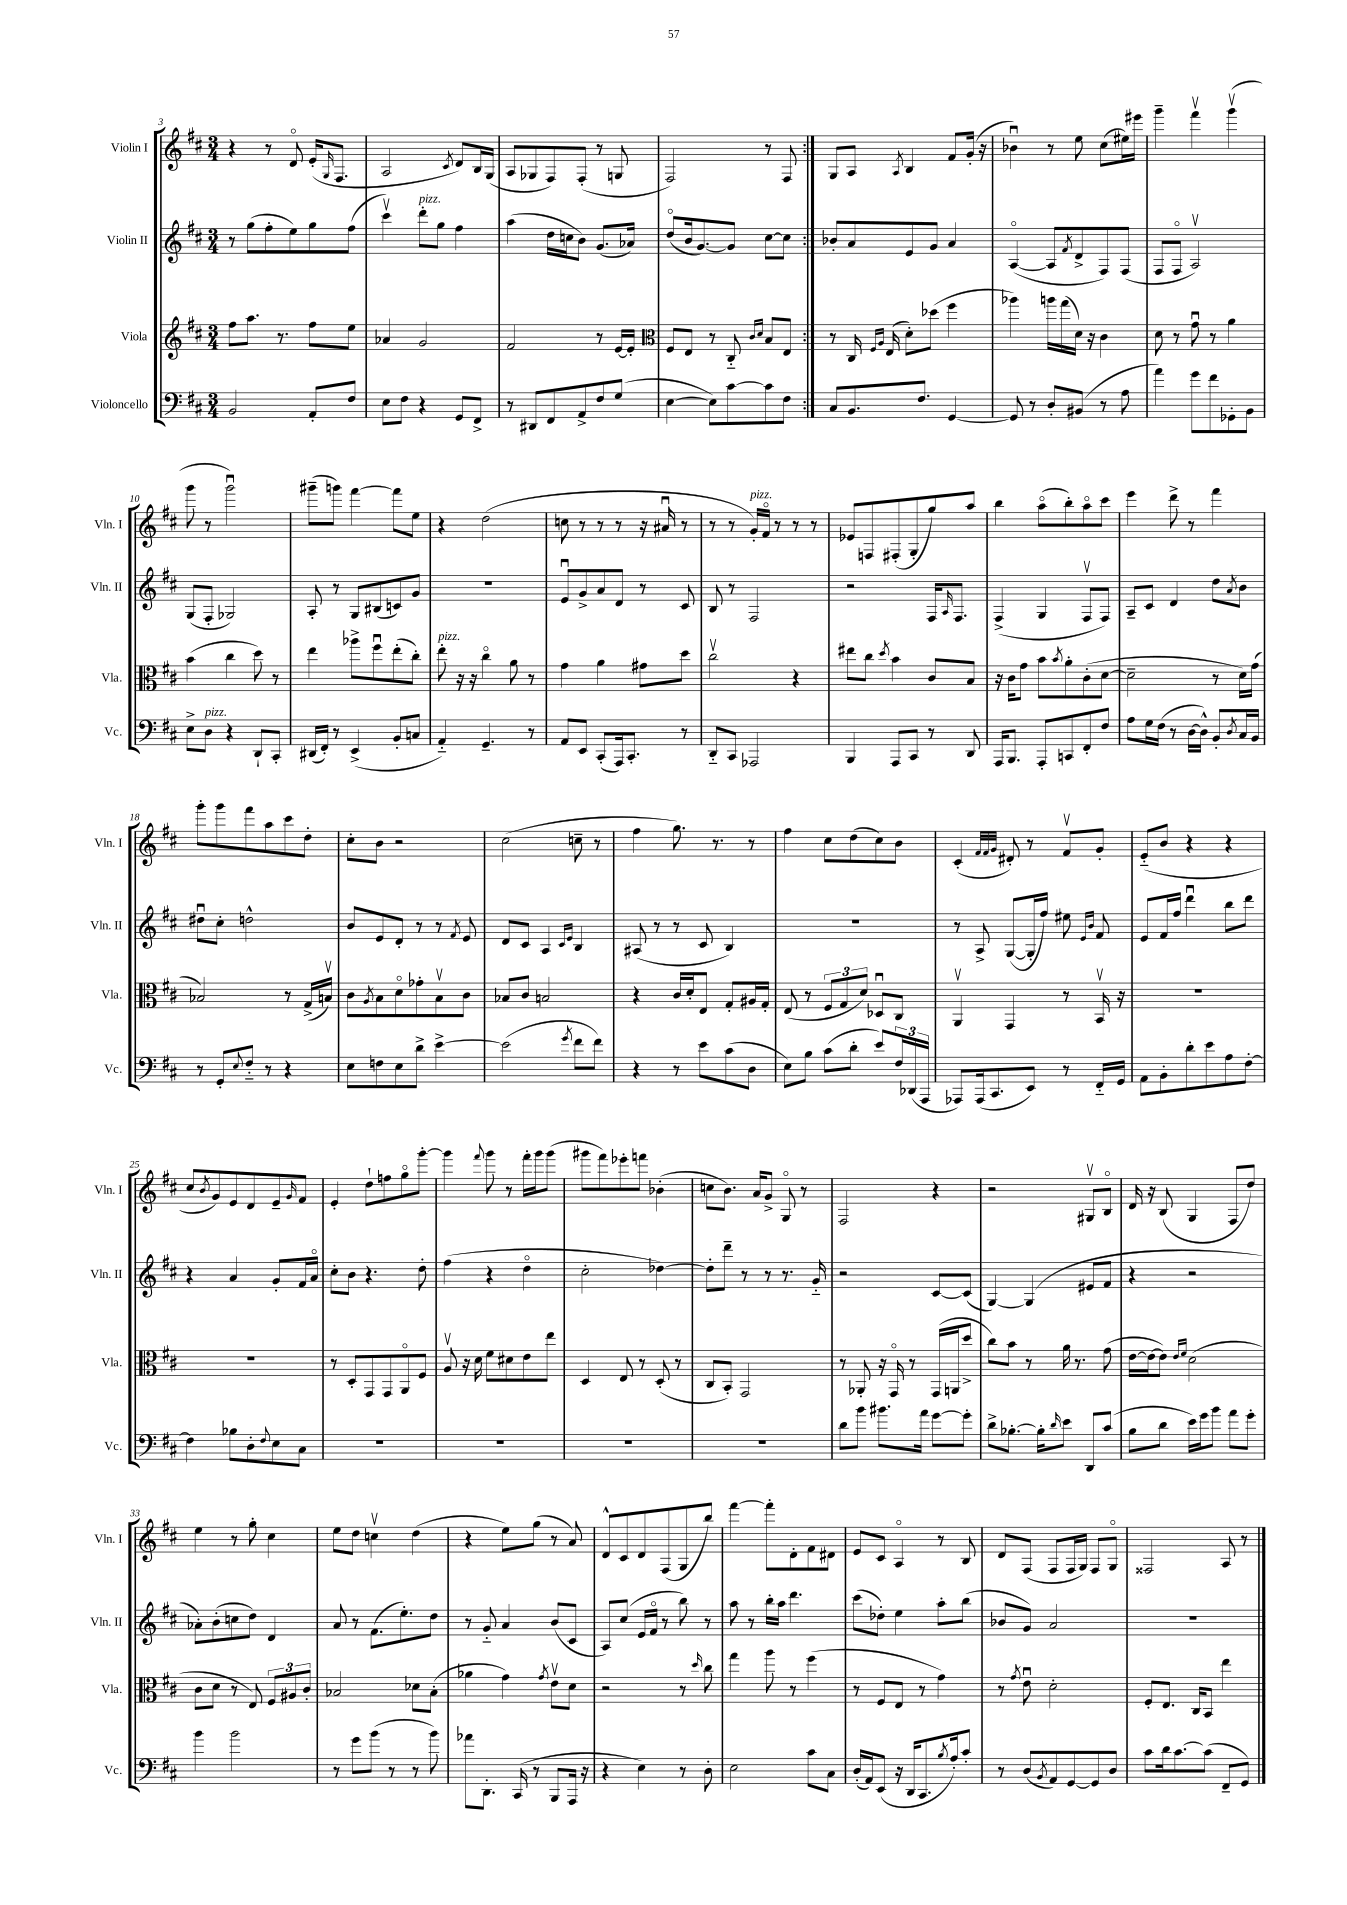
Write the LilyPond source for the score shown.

<<
\new StaffGroup <<
\new Staff = "s0" \with { instrumentName = "Violin I" shortInstrumentName = "Vln. I" } {
    \clef treble \key d \major \numericTimeSignature \time 3/4
    \repeat volta 2 { r4 r8 d'8\flageolet e'16-.( \grace { g16 } fis8. |
    a2 \acciaccatura { cis'8 } d'8) b16 g16( |
    a8 ges8 fis8) fis8-.( r8 g8 |
    fis2) r8 fis8 | }
    g8 a8 \acciaccatura { a8 } b4 fis'8 g'16-.( r16 |
    bes'4\downbow) r8 e''8 cis''8( eis''16) eis'''16 |
    g'''4-- fis'''4\upbow g'''4\upbow( |
    g'''8 r8 g'''2\downbow) |
    gis'''8--( g'''8) fis'''4~ fis'''8 e''8 |
    r4 d''2( |
    c''8 r8 r8 r8 r16 ais'16\downbow r8 |
    r8 r8 g'16-.^\markup { \italic "pizz." }) fis'16\flageolet r8 r8 r8 |
    ees'8 f8 fis8-.( g8-. g''8) a''8 |
    b''4 a''8\flageolet( b''8-.) a''8\flageolet cis'''8 |
    e'''4 d'''8-> r8 fis'''4 |
    g'''8-. g'''8 fis'''8 a''8 cis'''8 d''8-. |
    cis''8-. b'8 r2 |
    cis''2( c''8-- r8 |
    fis''4 g''8.) r8. r8 |
    fis''4 cis''8 d''8( cis''8) b'8 |
    cis'4-.( \grace { fis'32 fis'32 g'32 } dis'8-.) r8 fis'8\upbow g'8-. |
    e'8-_( b'8 r4 r4 |
    cis''8 \acciaccatura { b'8 } g'8) e'8 d'8 e'8-- \grace { g'16 } fis'8 |
    e'4-. d''8-! f''8 g''8\flageolet g'''8~-. |
    g'''4 \appoggiatura { fis'''8 } g'''8 r8 fis'''16-. g'''16 g'''8( |
    gis'''8 fis'''8) ees'''8-. f'''8 bes'4-.( |
    c''8 b'8.) a'16 g'8-> g8\flageolet r8 |
    fis2 r4 |
    r2 gis8\upbow b8\flageolet |
    d'16 r16 b8( g4 fis8 d''8) |
    e''4 r8 g''8-. cis''4 |
    e''8 d''8 c''4\upbow d''4( |
    r4 e''8) g''8( r8 a'8) |
    d'8-^ cis'8 d'8 fis8( g8 b''8) |
    fis'''4~ fis'''8-. d'8-. fis'8 dis'8 |
    e'8 cis'8 a4\flageolet r8 b8 |
    d'8 fis8( fis8 fis16 g16) fis8 g8\flageolet |
    fisis2 a8 r8 \bar "|." |
}
\new Staff = "s1" \with { instrumentName = "Violin II" shortInstrumentName = "Vln. II" } {
    \clef treble \key d \major \numericTimeSignature \time 3/4
    \repeat volta 2 { r8 g''8( fis''8-. e''8) g''8 fis''8( |
    cis'''4\upbow) d'''8-.^\markup { \italic "pizz." } g''8 fis''4 |
    a''4( d''16 c''16 b'8) g'8.( aes'16) |
    d''8\flageolet( b'16 g'8.~) g'8 cis''8~ cis''8 | }
    bes'8-. a'8 e'8 g'8 a'4 |
    a4~\flageolet( a8 \acciaccatura { fis'8 } d'8-> fis8) fis8( |
    fis8 fis8\flageolet a2\upbow) |
    g8( fis8-. ges2) |
    a8-. r8 g8 bis8( c'8) g'8 |
    R2. |
    e'8\downbow g'8-> a'8 d'8 r8 cis'8 |
    b8 r8 fis2 |
    r2 fis16 \grace { a16 } fis8. |
    fis4->( g4 fis8\upbow fis8) |
    a8-- cis'8 d'4 d''8 \acciaccatura { a'8 } b'8 |
    dis''8\downbow cis''8-. d''2-^ |
    b'8 e'8 d'8-. r8 r8 \acciaccatura { fis'8 } e'8 |
    d'8 cis'8 a4 \grace { cis'16 e'16 } b4 |
    ais8( r8 r8 cis'8 b4) |
    R2. |
    r8 a8-> g8~( g16-. fis''16) eis''8 \grace { e'16 b'16 } fis'8 |
    e'8 fis'16 fis''16 d'''4\downbow b''8 d'''8 |
    r4 a'4 g'8-. fis'16 a'16\flageolet |
    cis''8-. b'8 r4. d''8-. |
    fis''4( r4 d''4\flageolet |
    cis''2-. des''4~) |
    des''8-. d'''8-- r8 r8 r8. g'16-_ |
    r2 cis'8~ cis'8( |
    g4~) g4( eis'8 fis'8 |
    r4 r2 |
    aes'8-.) b'8-.( c''8 d''8) d'4 |
    a'8 r8 fis'8.( e''8.-.) d''8 |
    r8 g'8-_ a'4 b'8( cis'8 |
    a8) cis''8( e'16 fis'16\flageolet r8 b''8) r8 |
    a''8 r8 b''16-. a''16 d'''4. |
    cis'''8( des''8-.) e''4 a''8-. b''8( |
    bes'8 g'8) a'2 |
    R2. \bar "|." |
}
\new Staff = "s2" \with { instrumentName = "Viola" shortInstrumentName = "Vla." } {
    \clef treble \key d \major \numericTimeSignature \time 3/4
    \repeat volta 2 { fis''8 a''8. r8. fis''8 e''8 |
    aes'4 g'2 |
    fis'2 r8 e'16~ e'16-. |
    \clef alto fis8 e8 r8 cis8-_ \grace { cis'16 d'16 } b8 e8 | }
    r8 cis16 \grace { fis16 a16 } e16( d'8-.) des''8( fis''4 |
    aes''4) a''16 g''16( d'16) r16 cis'4 |
    d'8 r8 g'8\downbow r8 a'4 |
    b'4( cis''4 d''8) r8 |
    e''4 aes''8-> fis''8\downbow e''8-.( cis''8-.) |
    e''8-.^\markup { \italic "pizz." } r16 r16 cis''4\flageolet a'8 r8 |
    g'4 a'4 gis'8 d''8 |
    cis''2\upbow r4 |
    eis''8 cis''8 \acciaccatura { d''8 } b'4 cis'8 b8 |
    r16 cis'16 g'8 b'8 \acciaccatura { b'8 } a'8-. cis'8-.( d'8~ |
    d'2-- r8 d'16) g'16( |
    bes2) r8 g16->( b16\upbow) |
    cis'8 \acciaccatura { a8 } b8 d'8\flageolet ges'8-. b8\upbow cis'8 |
    bes8 cis'8 b2 |
    r4 cis'16 d'16-. e8 g8-. ais16 g16-. |
    e8( r8 \tuplet 3/2 { fis8 g8 d'8) } des8\downbow cis8 |
    a,4\upbow g,4 r8 b,16\upbow r16 |
    R2. |
    R2. |
    r8 d8-. g,8 g,8 a,8\flageolet fis8 |
    a8\upbow r16 d'16 fis'8 dis'8 e'8 e''8 |
    d4 e8 r8 d8-.( r8 |
    cis8 b,8-.) g,2 |
    r8 aes,8-. r16 g,16\flageolet r8 g,16( a,16 d''8-> |
    cis''8) b'8 r8 a'16 r8. g'8( |
    e'16~ e'16~ e'8) \grace { e'16 fis'16 } d'2( |
    cis'8 d'8 r8 e8) \tuplet 3/2 { fis8 ais8 cis'8-. } |
    bes2 des'8 bes8-.( |
    aes'4 g'4) \acciaccatura { g'8 } e'8\upbow d'8 |
    r2 r8 \grace { d''16 } cis''8 |
    g''4 a''8 r8 fis''4( |
    r8 fis8 e8 r8 g'4) |
    r8 \acciaccatura { g'8 } e'8\downbow d'2-. |
    fis8-. e8. cis16 b,8 e''4 \bar "|." |
}
\new Staff = "s3" \with { instrumentName = "Violoncello" shortInstrumentName = "Vc." } {
    \clef bass \key d \major \numericTimeSignature \time 3/4
    \repeat volta 2 { b,2 a,8-. fis8 |
    e8 fis8 r4 g,8 fis,8-> |
    r8 dis,8 fis,8 a,8-> fis8 g8( |
    e4~ e8) cis'8~ cis'8 fis8 | }
    cis8 b,8. fis8. g,4~ |
    g,8 r8 d8-. bis,8( r8 a8 |
    a'4) g'8 fis'8 ges,8-. b,8 |
    e8-> d8^\markup { \italic "pizz." } r4 d,8-! cis,8-. |
    dis,16( fis,16-.) r8 e,4->( b,8-. c8 |
    a,4-_) g,4.-- r8 |
    a,8 e,8 cis,8-.( a,,16) cis,8.-. r8 |
    d,8-_ cis,8 aes,,2 |
    b,,4 a,,8 cis,8 r8 d,8 |
    a,,16 b,,8. a,,8-. c,8 fis,8-. fis8 |
    a8 g16 fis16( r8 d16~ d16-^) b,8-. \acciaccatura { d8 } cis16 b,16 |
    r8 g,8-. \appoggiatura { e8 } fis8-_ r8 r4 |
    e8 f8 e8 d'8-> e'4~-> |
    e'2( \acciaccatura { g'8 } fis'8 fis'8) |
    r4 r8 e'8 cis'8( d8 |
    e8) b8 cis'8( d'8-. e'8) \tuplet 3/2 { fis16 des,16( a,,16 } |
    aes,,8) aes,,16( cis,8. e,8) r8 fis,16-_ g,16 |
    a,8 b,8-. d'8-. e'8 a8 fis8~-. |
    fis4 bes8 d8-. \appoggiatura { fis8 } e8 cis8 |
    R2. |
    R2. |
    R2. |
    R2. |
    d'8 b'8 bis'8. a'16 g'8~ g'8-. |
    d'8-> bes8.~-. bes16-. \grace { d'16 } e'8 d,8 cis'8( |
    b8 d'8 e'16) g'16 b'8 a'8 g'8-. |
    b'4 b'2 |
    r8 g'8 b'8( r8 r8 b'8) |
    aes'8 d,8.-. cis,16( r8 b,,8 a,,16 r16 |
    r4 e4) r8 d8-. |
    e2 cis'8 cis8 |
    d16-.( a,16) e,8( r16 d,16 cis,8. \acciaccatura { b8 } a16-.) cis'8-. |
    r8 d8( \acciaccatura { b,8 } a,8) g,8~ g,8 d8 |
    cis'8 d'16 cis'8.~ cis'8( fis,8-- g,8) \bar "|." |
}
>>
>>
\layout { \context { \Score currentBarNumber = #3 } }
